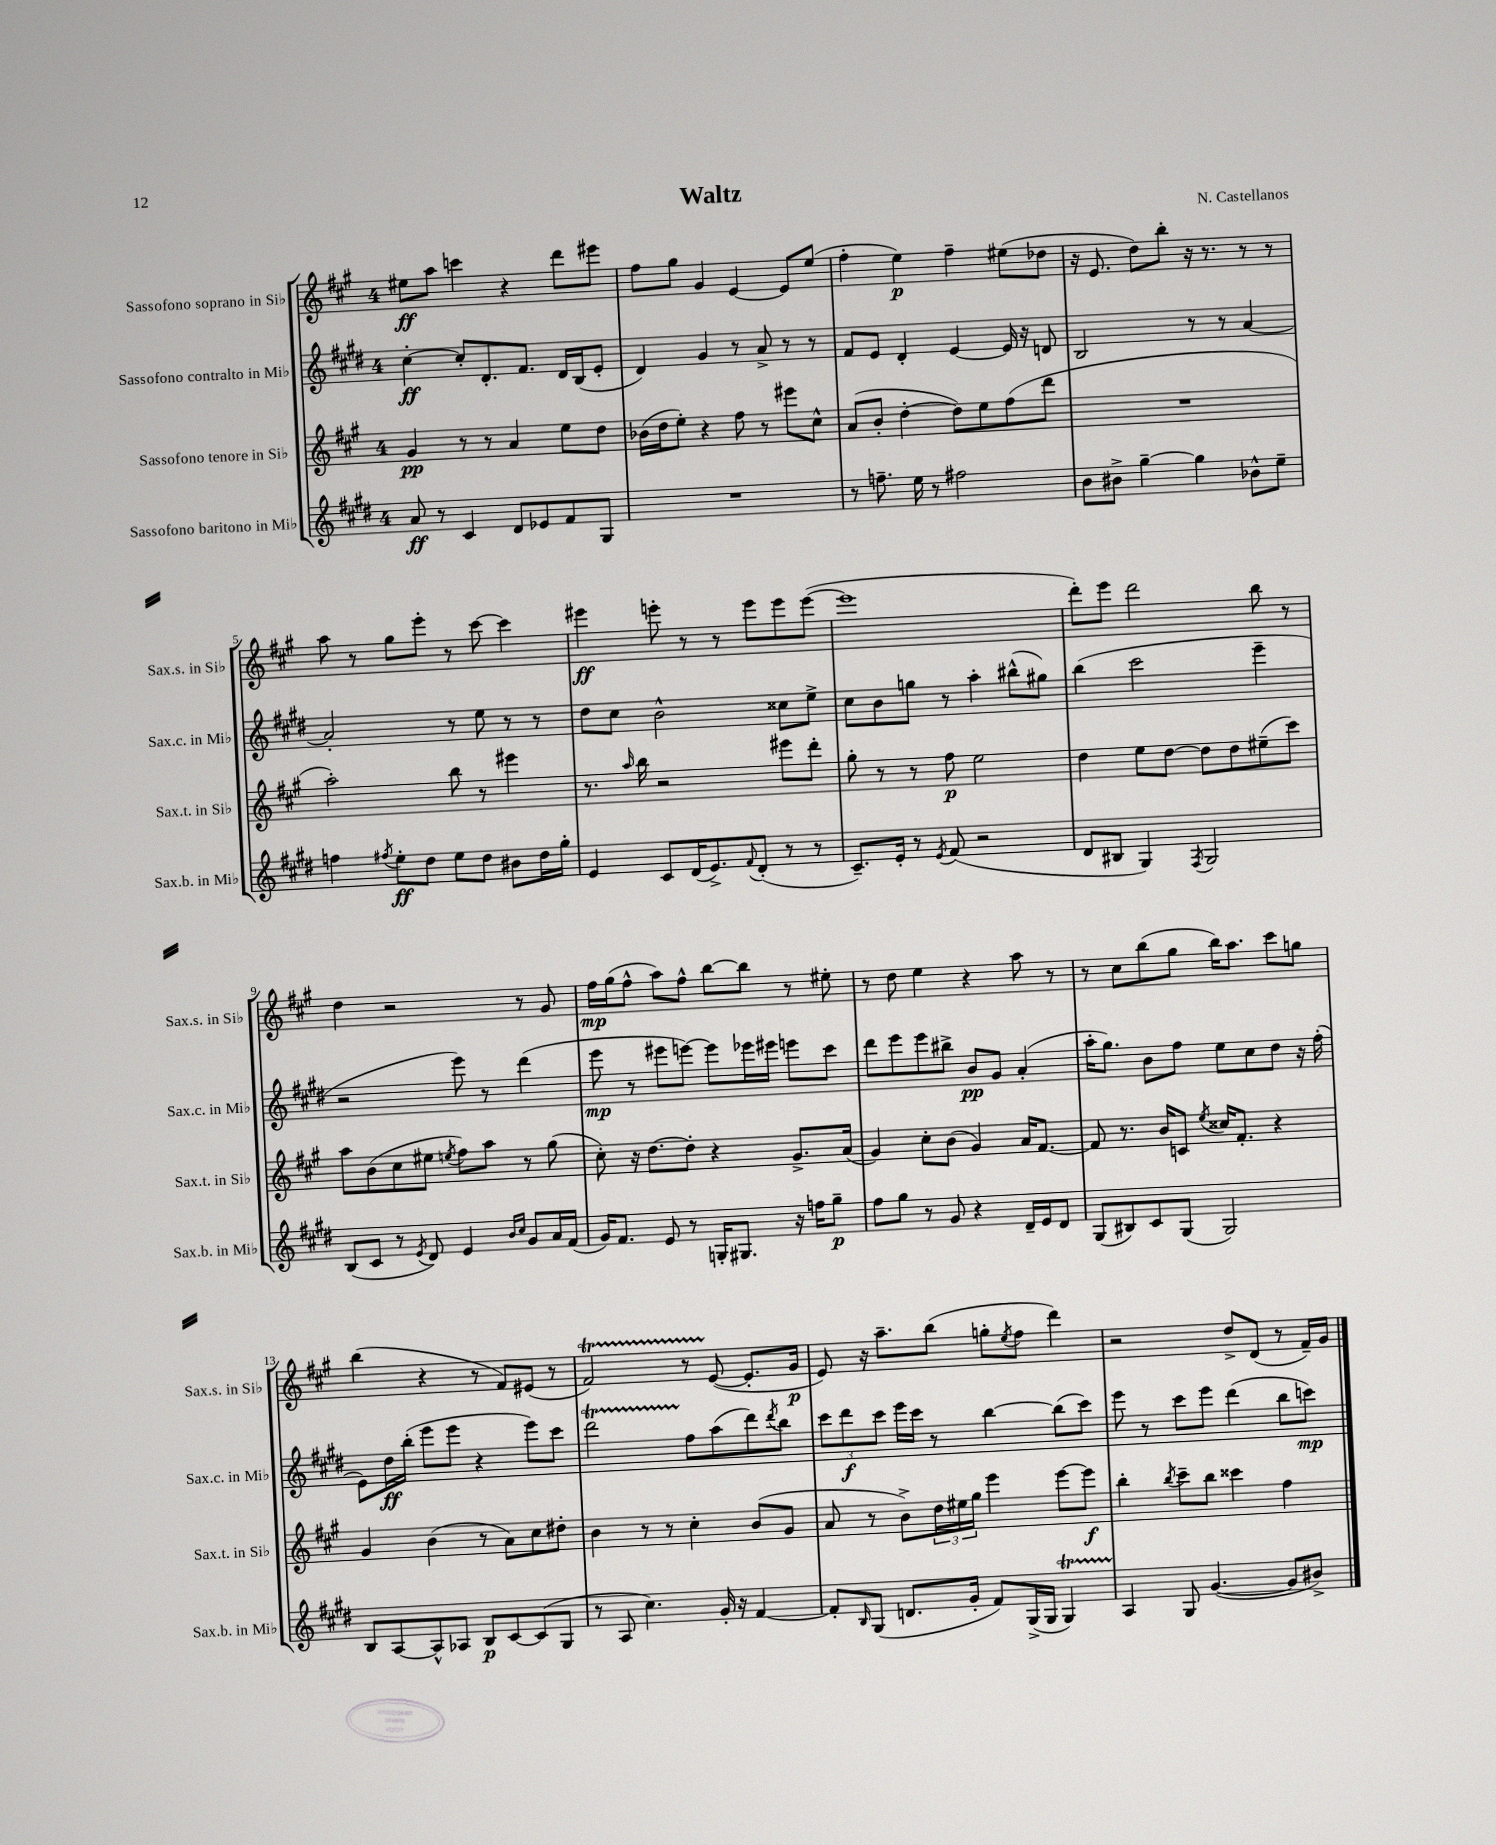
\header { title = "Waltz" composer = "N. Castellanos" }
<<
\new StaffGroup <<
\new Staff = "s0" \with { instrumentName = "Sassofono soprano in Sib" shortInstrumentName = "Sax.s. in Sib" } {
    \clef treble \key a \major \once \override Staff.TimeSignature.style = #'single-digit \time 4/4
    eis''8\ff a''8 c'''4 r4 d'''8 eis'''8 |
    fis''8 gis''8 gis'4 e'4~ e'8 e''8( |
    fis''4-. e''4\p) fis''4-- eis''8( des''8 |
    r16 e'8. d''8) b''8-. r16 r8. r8 r8 |
    a''8 r8 gis''8 e'''8-. r8 cis'''8~ cis'''4 |
    eis'''4\ff e'''8-. r8 r8 e'''8 e'''8 e'''8~( |
    e'''1 |
    d'''8-.) e'''8 d'''2 b''8 r8 |
    d''4 r2 r8 gis'8 |
    fis''16\mp gis''16( fis''8-^ a''8) fis''8-^ b''8~ b''8 r8 eis''8-. |
    r8 d''8 e''4 r4 a''8 r8 |
    r8 cis''8 b''8( gis''8 b''16) a''8. cis'''8 g''8 |
    b''4( r4 r8 fis'8) eis'8( r8 |
    fis'2\startTrillSpan) r8 e'8~\stopTrillSpan( e'8.-. gis'16\p |
    e'8) r16 a''8.-- b''8( g''8-. \acciaccatura { e''8 } fis''8 d'''4) |
    r2 d''8-> d'8( r8 fis'16--) gis'16 \bar "|." |
}
\new Staff = "s1" \with { instrumentName = "Sassofono contralto in Mib" shortInstrumentName = "Sax.c. in Mib" } {
    \clef treble \key e \major \once \override Staff.TimeSignature.style = #'single-digit \time 4/4
    cis''4~-.\ff cis''8-. dis'8.-. fis'8. dis'16 b16( e'8-. |
    dis'4) gis'4 r8 a'8-> r8 r8 |
    fis'8 e'8 dis'4-. e'4~ e'16 r16 d'8 |
    b2 r8 r8 a'4~ |
    a'2-. r8 e''8 r8 r8 |
    dis''8 cis''8 b'2-^ cisis''8 e''8-> |
    cis''8 b'8 g''8 r8 a''4-. bis''8-^( gis''8) |
    b''4( cis'''2 e'''4-- |
    r2 e'''8) r8 dis'''4( |
    e'''8\mp r8 eis'''8 e'''8~) e'''8 ees'''16 eis'''16 e'''8 cis'''8 |
    dis'''8 e'''8 e'''8 bis''8-> b'8\pp gis'8 a'4-.( |
    a''16-. gis''8.) b'8 fis''8 e''8 cis''8 dis''8 r16 fis''16-.( |
    e'8) dis''16\ff b''16-.( e'''8 e'''8 r4 e'''8) cis'''8 |
    dis'''2\startTrillSpan fis''8\stopTrillSpan a''8( dis'''8) \acciaccatura { dis'''8 } b''8 |
    \tuplet 3/2 { cis'''8 dis'''8\f cis'''8 } e'''16 cis'''16 r8 b''4~ b''8( cis'''8) |
    e'''8 r8 cis'''8 e'''8 dis'''4( b''8 c'''8\mp) \bar "|." |
}
\new Staff = "s2" \with { instrumentName = "Sassofono tenore in Sib" shortInstrumentName = "Sax.t. in Sib" } {
    \clef treble \key a \major \once \override Staff.TimeSignature.style = #'single-digit \time 4/4
    gis'4\pp r8 r8 a'4 e''8 d''8 |
    bes'16( d''16 e''8-.) r4 fis''8 r8 eis'''8 cis''8-^ |
    a'8( b'8-. d''4~-. d''8) e''8 fis''8( d'''8 |
    R1 |
    a''2-.) b''8 r8 eis'''4 |
    r8. \grace { a''16 } b''16 r2 eis'''8 d'''8-. |
    gis''8-. r8 r8 fis''8\p e''2 |
    d''4 e''8 d''8~ d''8 d''8 eis''8--( cis'''8) |
    a''8 b'8( cis''8 eis''8 \acciaccatura { e''8 } fis''8) a''8 r8 gis''8( |
    cis''8-.) r16 d''8.~ d''8-. r4 gis'8.-> a'16( |
    gis'4) cis''8-. b'8( gis'4) a'16 fis'8.~ |
    fis'8 r8. b'16 c'8 \acciaccatura { e''8 } cisis''16 fis'8.-. r4 |
    gis'4 b'4( r8 a'8) cis''8 dis''8-. |
    b'4 r8 r8 cis''4-. b'8( gis'8 |
    a'8 r8 b'8->) \tuplet 3/2 { d''16 eis''16 gis''16 } e'''4 e'''8~ e'''8\f |
    b''4-. \acciaccatura { b''8 } cis'''8-- b''8 cisis'''4 fis''4 \bar "|." |
}
\new Staff = "s3" \with { instrumentName = "Sassofono baritono in Mib" shortInstrumentName = "Sax.b. in Mib" } {
    \clef treble \key e \major \once \override Staff.TimeSignature.style = #'single-digit \time 4/4
    a'8\ff r8 cis'4 dis'8 ees'8 fis'8 gis8 |
    R1 |
    r8 f''8.-- e''16 r8 fis''2 |
    b'8 bis'8-> gis''4~-- gis''4 bes'8-^ e''8-- |
    f''4 \acciaccatura { fis''8 } e''8-.\ff dis''8 e''8 dis''8 bis'8 dis''16 gis''16-. |
    e'4 cis'8 dis'16( e'8.->) \appoggiatura { fis'8 } dis'8-.( r8 r8 |
    cis'8.--) e'16-. r8 \acciaccatura { e'8 } fis'8( r2 |
    dis'8 bis8 gis4) \acciaccatura { fis8 } gis2 |
    b8( cis'8 r8 \acciaccatura { e'8 } dis'8) e'4 \grace { b'16 cis''16 } gis'8 a'16 fis'16( |
    gis'16) fis'8. e'8 r8 g16-. gis8. r16 f''16 gis''8--\p |
    fis''8 gis''8 r8 gis'8 r4 dis'16-- e'16 dis'8 |
    gis8( bis8) cis'8 gis8( gis2) |
    b8 a8~ a8-^ aes8 b8\p cis'8~ cis'8( gis8 |
    r8 a8 cis''4.) gis'16-. r16 fis'4~ |
    fis'8-. \grace { b16 } gis8( d'8. gis'16-. fis'8) gis16->( gis16 gis4\startTrillSpan) |
    a4\stopTrillSpan gis8 gis'4.~( gis'8 bis'8->) \bar "|." |
}
>>
>>
